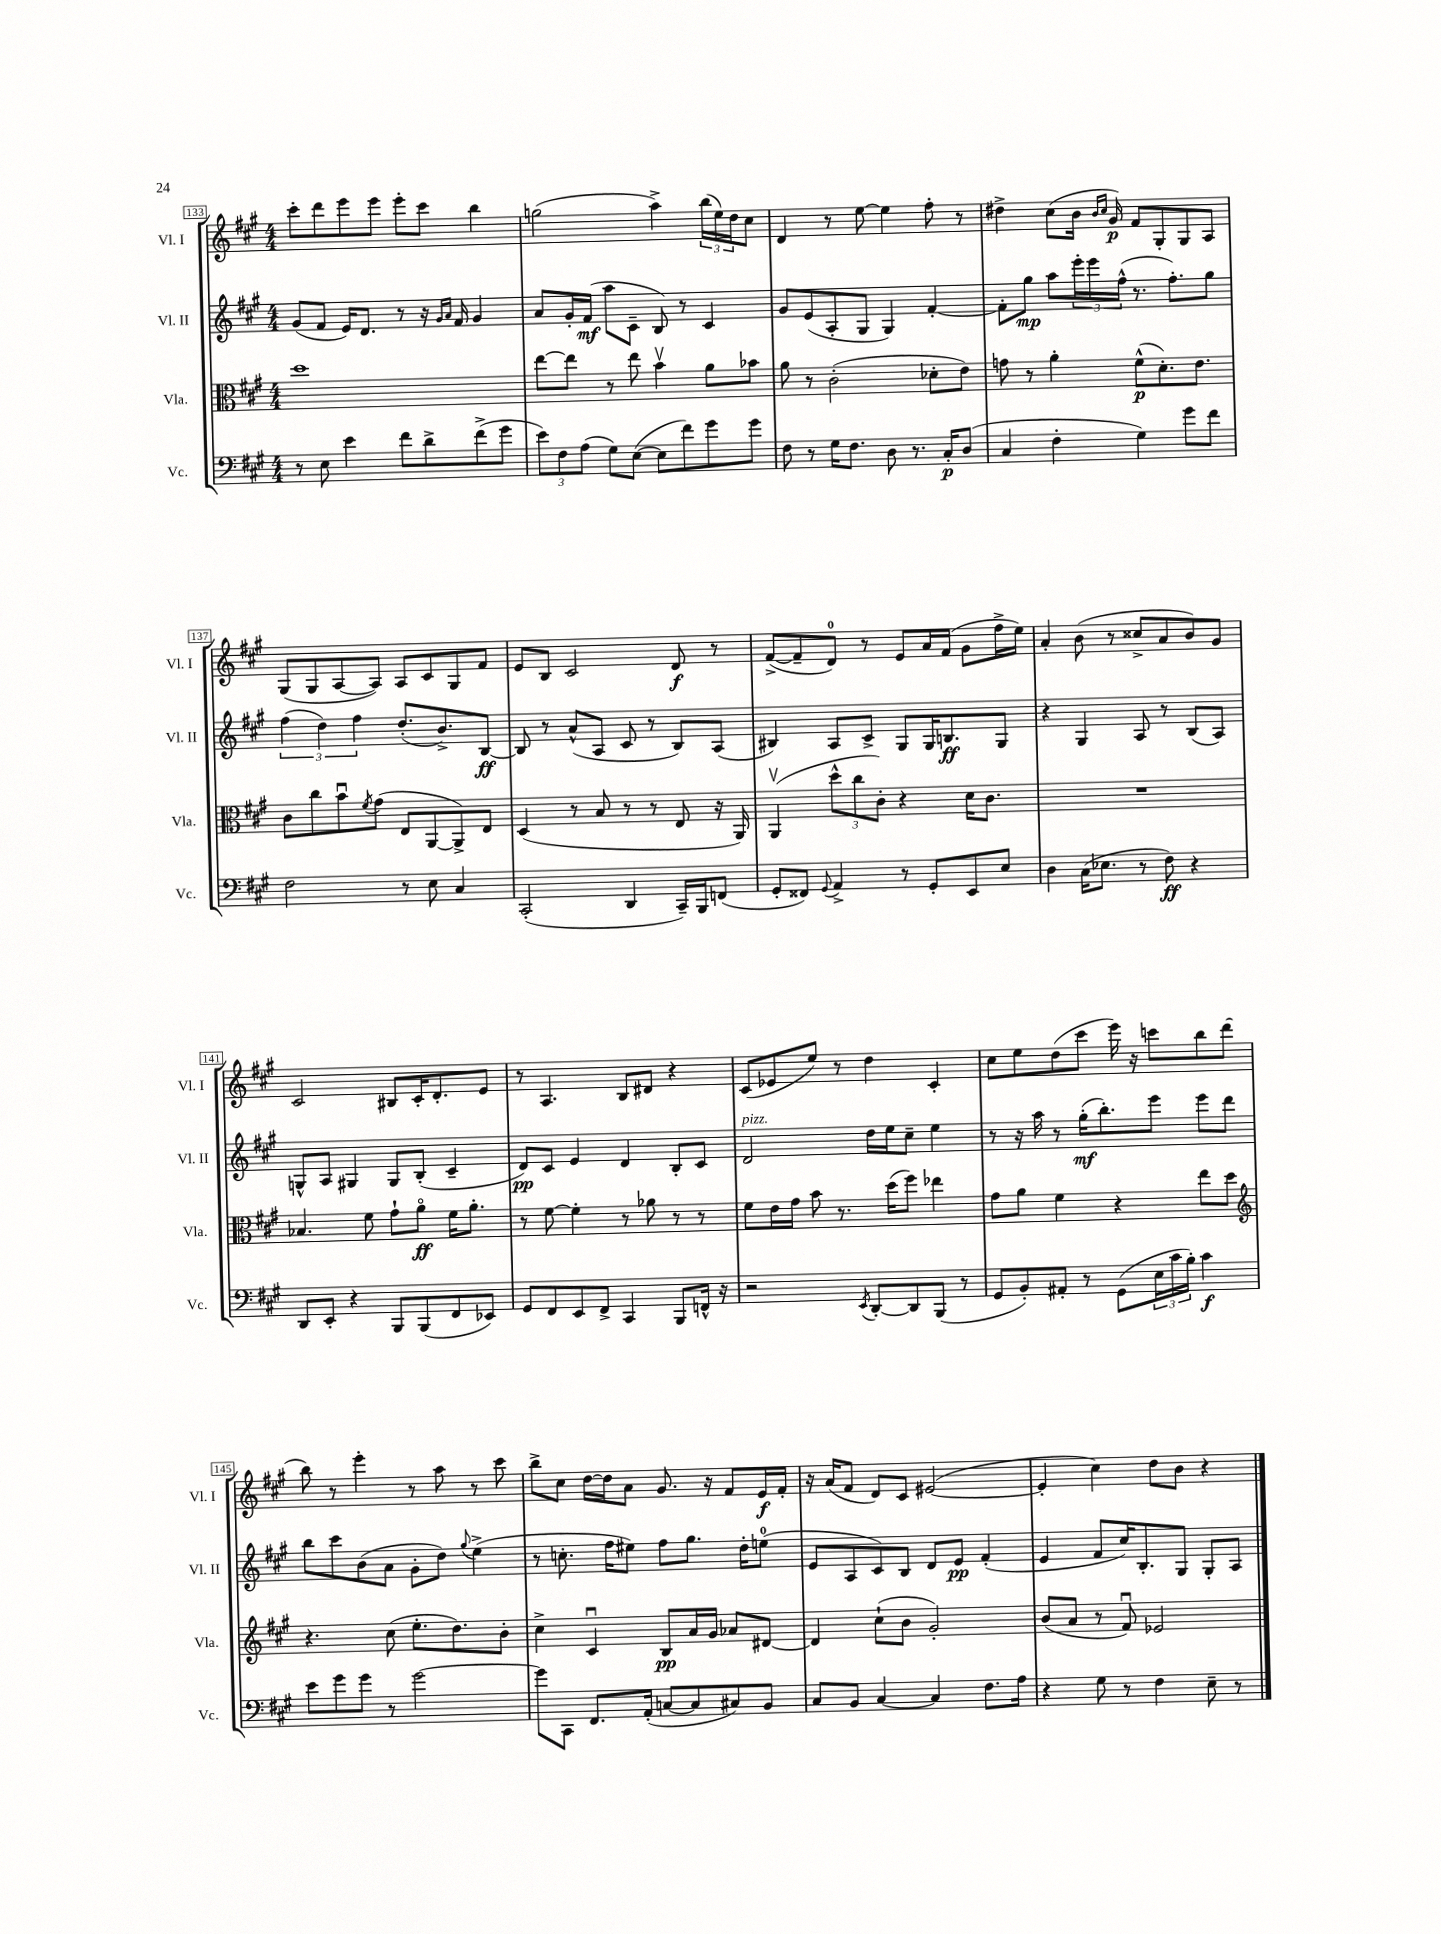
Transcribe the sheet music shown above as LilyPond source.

<<
\new StaffGroup <<
\new Staff = "s0" \with { instrumentName = "Vl. I" shortInstrumentName = "Vl. I" } {
    \clef treble \key a \major \numericTimeSignature \time 4/4
    cis'''8-. d'''8 e'''8 e'''8 e'''8-. cis'''8 b''4 |
    g''2( a''4->) \tuplet 3/2 { b''16( e''16) d''16 } cis''8 |
    d'4 r8 e''8~ e''4 fis''8-. r8 |
    dis''4-> cis''8( b'16 \grace { b'16 cis''16 } gis'16\p) fis'8 gis8-. gis8 a8 |
    gis8( gis8 a8~ a8) a8 cis'8 gis8 fis'8 |
    e'8 b8 cis'2 d'8\f r8 |
    fis'8~->( fis'8-- d'8-0) r8 e'8 a'16 fis'16( gis'8 fis''16-> e''16) |
    a'4-. b'8( r8 cisis''8-> a'8 b'8) gis'8 |
    cis'2 bis8 cis'16-. d'8.-. e'8 |
    r8 a4. b8 dis'8 r4 |
    cis'8( ees'8 e''8) r8 d''4 cis'4-. |
    cis''8 e''8 d''8( cis'''8 e'''16) r16 c'''8 b''8 d'''8( |
    b''8) r8 e'''4-. r8 a''8 r8 cis'''8 |
    b''8-> cis''8 d''16~ d''16 a'8 gis'8. r16 fis'8 e'16\f fis'16-. |
    r16 a'16( fis'8 d'8) cis'8 eis'2~( |
    eis'4-. cis''4) d''8 b'8 r4 \bar "|." |
}
\new Staff = "s1" \with { instrumentName = "Vl. II" shortInstrumentName = "Vl. II" } {
    \clef treble \key a \major \numericTimeSignature \time 4/4
    gis'8( fis'8 e'16) d'8. r8 r16 \grace { gis'16 a'16 } fis'16 gis'4 |
    a'8 gis'16-. fis'16\mf( a''8 cis'8-- b8) r8 cis'4 |
    gis'8 e'8( a8-. gis8 gis4) fis'4~-. |
    fis'8-. gis''8\mp a''8 \tuplet 3/2 { e'''16-. e'''16 fis''16-^( } r8. fis''8.-.) gis''8 |
    \tuplet 3/2 { fis''4( d''4) fis''4 } d''8.-.( b'8.->) b8~\ff |
    b8 r8 a'8-^( a8 cis'8 r8 b8) a8( |
    bis4) a8 cis'8-> gis8 gis16 b8.\ff gis8 |
    r4 gis4 a8 r8 b8( a8) |
    g8-^ a8 gis4 gis8 b8-.( cis'4-- |
    d'8\pp) cis'8 e'4 d'4 b8-. cis'8 |
    d'2^\markup { \italic "pizz." } d''16 e''16 cis''8-- e''4 |
    r8 r16 a''16 r8 gis''16-.\mf( b''8.-.) e'''8 e'''8 d'''8 |
    b''8 cis'''8 b'8( a'8 gis'8-. d''8) \appoggiatura { gis''8 } e''4->( |
    r8 c''8.-. fis''16 eis''8) fis''8 gis''8. d''16-. e''8-0( |
    e'8 a8 cis'8) b8 d'8 e'8\pp fis'4-.( |
    e'4 fis'8 cis''16) b8.-. gis8 gis8-. a8 \bar "|." |
}
\new Staff = "s2" \with { instrumentName = "Vla." shortInstrumentName = "Vla." } {
    \clef alto \key a \major \numericTimeSignature \time 4/4
    d''1 |
    e''8~ e''8 r8 e''8 b'4\upbow a'8 bes'8 |
    a'8 r8 cis'2-.( des'8-. e'8) |
    g'8 r8 a'4-. fis'8-^\p( d'8.-.) e'8. |
    cis'8 cis''8 b'8\downbow \acciaccatura { fis'8 } gis'8( e8 a,8~ a,8->) e8 |
    d4( r8 b8 r8 r8 e8 r16 a,16) |
    a,4\upbow( \tuplet 3/2 { d''8-^ cis''8 cis'8-.) } r4 d'16 cis'8. |
    R1 |
    bes4. fis'8 gis'8-! a'8\flageolet\ff fis'16 a'8.-. |
    r8 fis'8~ fis'4-. r8 aes'8 r8 r8 |
    fis'8 e'16 gis'16 b'8 r8. d''16( fis''8) ees''4 |
    gis'8 a'8 fis'4 r4 e''8 d''8 |
    \clef treble r4. cis''8( e''8.-. d''8.) b'8-. |
    cis''4-> cis'4\downbow b8\pp a'16 gis'16 aes'8 dis'8~ |
    dis'4 cis''8-!( b'8 gis'2-.) |
    b'8( a'8 r8 fis'8\downbow) ees'2 \bar "|." |
}
\new Staff = "s3" \with { instrumentName = "Vc." shortInstrumentName = "Vc." } {
    \clef bass \key a \major \numericTimeSignature \time 4/4
    r8 e8 e'4 fis'8 d'8-> fis'8->( gis'8 |
    \tuplet 3/2 { e'8) fis8 a8( } gis8) e8~( e8 fis'8) gis'8 gis'8 |
    fis8 r8 gis16 fis8. d8 r8. cis16-.\p d8( |
    cis4 fis4-. gis4) gis'8 fis'8 |
    fis2 r8 e8 cis4 |
    cis,2-.( d,4 cis,16--) b,,16 f,8( |
    gis,8-. fisis,8) \appoggiatura { gis,8 } a,4-> r8 gis,8-. e,8 e8 |
    d4 cis16( ees8. r8 fis8\ff) r4 |
    d,8 e,8-. r4 b,,8 b,,8( fis,8 ees,8) |
    gis,8 fis,8 e,8 fis,8-> cis,4 b,,8 f,16-^ r16 |
    r2 \acciaccatura { e,8 } d,8~-. d,8 b,,8( r8 |
    gis,8 b,8-.) ais,8-. r8 gis,8( \tuplet 3/2 { e16 cis'16 b16-.) } cis'4\f |
    e'8 gis'8 gis'8 r8 gis'2~ |
    gis'8 cis,8 fis,8. a,16-.( c8~ c8 cis8) b,8 |
    cis8 b,8 cis4~ cis4 fis8. a16 |
    r4 gis8 r8 fis4 e8-- r8 \bar "|." |
}
>>
>>
\layout { \context { \Score currentBarNumber = #133 \override BarNumber.stencil = #(make-stencil-boxer 0.1 0.3 ly:text-interface::print) } }
